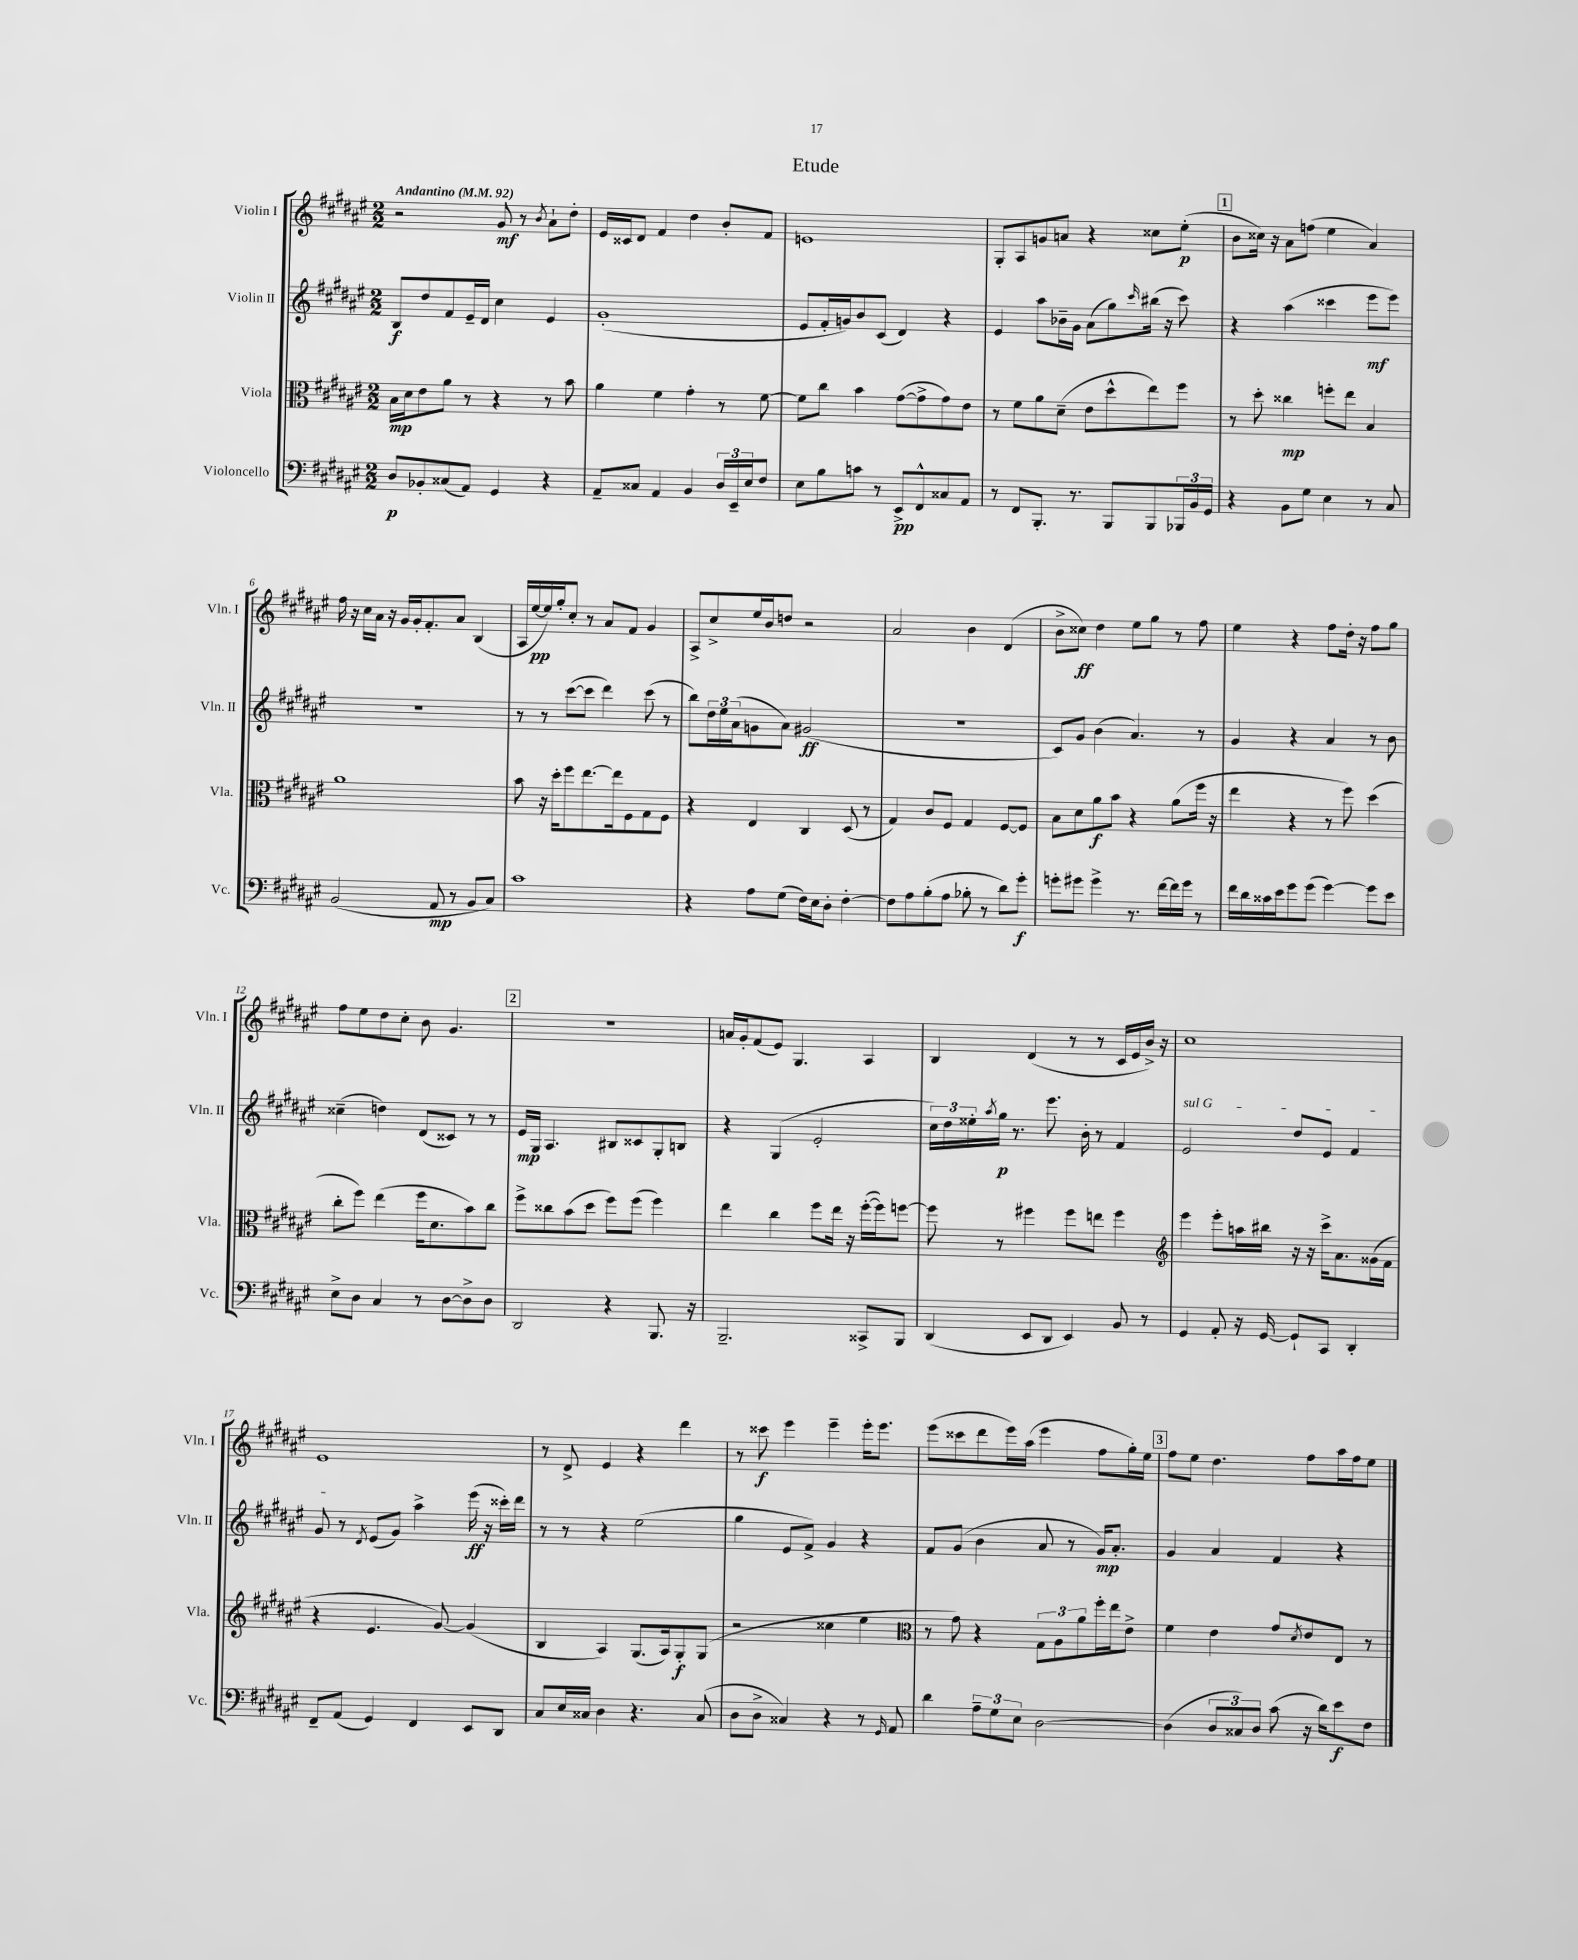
\header { title = "Etude" }
<<
\new StaffGroup <<
\new Staff = "s0" \with { instrumentName = "Violin I" shortInstrumentName = "Vln. I" } {
    \clef treble \key fis \major \numericTimeSignature \time 2/2 \tempo "Andantino" 4 = 92
    r2 gis'8\mf r8 \acciaccatura { b'8 } ais'8-! dis''8-. |
    eis'16 cisis'16 dis'8 fis'4 dis''4 b'8-. fis'8 |
    e'1 |
    gis8-. ais8 g'8 a'8 r4 cisis''8 eis''8-.\p( |
    \mark \markup { \box "1" } b'8 cisis''16) r16 ais'8 f''8( eis''4 ais'4) |
    fis''16 r16 cis''16 ais'16 r16 gis'16 gis'16-. fis'8.-. ais'8 b4( |
    ais16 eis''16~\pp eis''16) gis''16-. cis''8-. r8 ais'8 fis'8 gis'4 |
    ais8-> cis''8-> eis''16 b'16 d''8 r2 |
    ais'2 b'4 dis'4( |
    b'8-> cisis''8\ff) dis''4 eis''8 gis''8 r8 fis''8 |
    eis''4 r4 fis''8 dis''16-. r16 fis''8 gis''8 |
    fis''8 eis''8 dis''8 cis''8-. b'8 gis'4. |
    \mark \markup { \box "2" } r1 |
    a'16 gis'16-. fis'8( eis'8) gis4. ais4 |
    b4 dis'4( r8 r8 cis'16 eis'16 b'16->) r16 |
    cis''1 |
    eis'1 |
    r8 dis'8-> eis'4 r4 dis'''4 |
    r8 cisis'''8\f eis'''4 eis'''4-- eis'''16-. eis'''8. |
    eis'''8( cisis'''8 dis'''8 eis'''16) ais''16( eis'''4 fis''8 gis''16-.) eis''16 |
    \mark \markup { \box "3" } fis''8 eis''8 dis''4. fis''8 ais''16 fis''16 eis''8 \bar "|." |
}
\new Staff = "s1" \with { instrumentName = "Violin II" shortInstrumentName = "Vln. II" } {
    \clef treble \key fis \major \numericTimeSignature \time 2/2
    b8\f dis''8 fis'8 eis'16-- dis'16 cis''4 eis'4 |
    gis'1-.( |
    eis'8 fis'16-. g'16) b'8 cis'8( dis'4) r4 |
    eis'4 ais''8 bes'16-- gis'16 ais'8( gis''8) \grace { cis'''16 } bis''16( r16 cis'''8) |
    \mark \markup { \box "1" } r4 ais''4( cisis'''4 eis'''8\mf eis'''8) |
    r1 |
    r8 r8 cis'''8~( cis'''8 dis'''4) cis'''8( r8 |
    b''8) \tuplet 3/2 { dis''16 eis''16 ais'16( } g'8 ais'8) gis'2\ff( |
    R1 |
    cis'8) gis'8 b'4( ais'4.) r8 |
    gis'4 r4 ais'4 r8 b'8 |
    cisis''4--( d''4) dis'8( cisis'8) r8 r8 |
    \mark \markup { \box "2" } eis'16\mp gis16 ais4. bis8 cisis'8 gis8-. b8 |
    r4 gis4( eis'2-. |
    \tuplet 3/2 { cis''16) dis''16 eisis''16-. } \acciaccatura { ais''8 } gis''16\p r8. eis'''8. b'16-. r8 fis'4 |
    \once \override TextSpanner.bound-details.left.text = \markup { \italic "sul G" } eis'2\startTextSpan dis''8 eis'8 fis'4 |
    gis'8\stopTextSpan r8 \acciaccatura { dis'8 } eis'8( gis'8) ais''4-> eis'''16\ff( r16 cisis'''16-.) dis'''16 |
    r8 r8 r4 eis''2( |
    gis''4 eis'8 fis'8->) gis'4 r4 |
    fis'8 gis'8( b'4 ais'8 r8 gis'16\mp) ais'8.-. |
    \mark \markup { \box "3" } gis'4 ais'4 fis'4 r4 \bar "|." |
}
\new Staff = "s2" \with { instrumentName = "Viola" shortInstrumentName = "Vla." } {
    \clef alto \key fis \major \numericTimeSignature \time 2/2
    b16\mp dis'16 eis'8 ais'8 r8 r4 r8 b'8 |
    ais'4 fis'4 gis'4-. r8 fis'8~ |
    fis'8 cis''8 b'4 gis'8~( gis'8-> gis'8) eis'8 |
    r8 fis'8 ais'8 dis'8--( eis'8 dis''8-^ eis''8) fis''8 |
    \mark \markup { \box "1" } r8 dis''8-. cisis''4\mp f''8-. eis''8 b4 |
    ais'1 |
    b'8 r16 dis''16-. fis''8 eis''8.~ eis''16 fis8 gis8 fis8 |
    r4 eis4 cis4 dis8( r8 |
    gis4) cis'8 fis8 gis4 fis8~ fis8 |
    b8 dis'8 ais'8\f b'8 r4 ais'8( fis''16 r16 |
    eis''4 r4 r8 fis''8) dis''4( |
    cis''8-. fis''8) eis''4( fis''16 dis'8. b'8) cis''8 |
    \mark \markup { \box "2" } fis''8-> cisis''8 b'8( dis''8 fis''8) fis''8( fis''4) |
    eis''4 cis''4 fis''8 eis''16 r16 fis''16~-.( fis''16) f''8~ |
    f''8 r8 fis''4 fis''8 e''8 fis''4 |
    \clef treble eis'''4 eis'''8-. a''16 bis''16 r16 r16 cis'''16-> ais'8. gisis'16( fis'16 |
    r4 eis'4. gis'8~) gis'4( |
    b4 ais4) gis8.( ais16) gis8-.\f gis8( |
    r2 cisis''4 eis''4 |
    \clef alto r8 gis'8) r4 \tuplet 3/2 { gis8 ais8 ais'8 } fis''16-. eis''16 eis'8-> |
    \mark \markup { \box "3" } fis'4 eis'4 gis'8 \acciaccatura { dis'8 } eis'8 eis8 r8 \bar "|." |
}
\new Staff = "s3" \with { instrumentName = "Violoncello" shortInstrumentName = "Vc." } {
    \clef bass \key fis \major \numericTimeSignature \time 2/2
    dis8\p bes,8-. cisis8( ais,8) gis,4 r4 |
    ais,8-- cisis8 ais,4 b,4 \tuplet 3/2 { dis16 eis,16-- eis16 } fis8 |
    eis8 b8 c'8 r8 eis,8->\pp fis,8-^ cisis8 ais,8 |
    r8 fis,8 b,,8.-. r8. b,,8 b,,8 \tuplet 3/2 { bes,,16 b,16 gis,16 } |
    \mark \markup { \box "1" } r4 b,8 gis8 eis4 r8 cis8 |
    b,2( ais,8\mp r8 b,8 cis8) |
    cis'1 |
    r4 ais8 gis8( fis16) eis16 dis8-. fis4~-. |
    fis8 ais8 b8-.( ais8 bes8-. r8 dis'8) gis'8-.\f |
    g'8-. gis'8 gis'4-> r8. fis'16~ fis'16 gis'16 r8 |
    fis'16 dis'16 cisis'16 eis'16 gis'8 gis'8( gis'4~) gis'8 eis'8 |
    eis8-> dis8 cis4 r8 dis8~ dis8-> dis8 |
    \mark \markup { \box "2" } dis,2 r4 b,,8. r16 |
    b,,2.-- cisis,8-> b,,8 |
    dis,4( eis,8 dis,8 eis,4) b,8 r8 |
    gis,4 ais,8-. r16 gis,16~ gis,8-! cis,8 dis,4-. |
    fis,8-- ais,8( gis,4) fis,4 eis,8 dis,8 |
    cis8 eis16 cisis16 dis4 r4. cisis8( |
    dis8 dis8-> cisis4) r4 r8 \grace { gis,16 } ais,8 |
    dis'4 \tuplet 3/2 { ais8-- gis8 eis8 } dis2~ |
    \mark \markup { \box "3" } dis4( \tuplet 3/2 { dis8 cisis8) dis8 } cis'8( r16 dis'16) eis'8\f fis8 \bar "|." |
}
>>
>>
